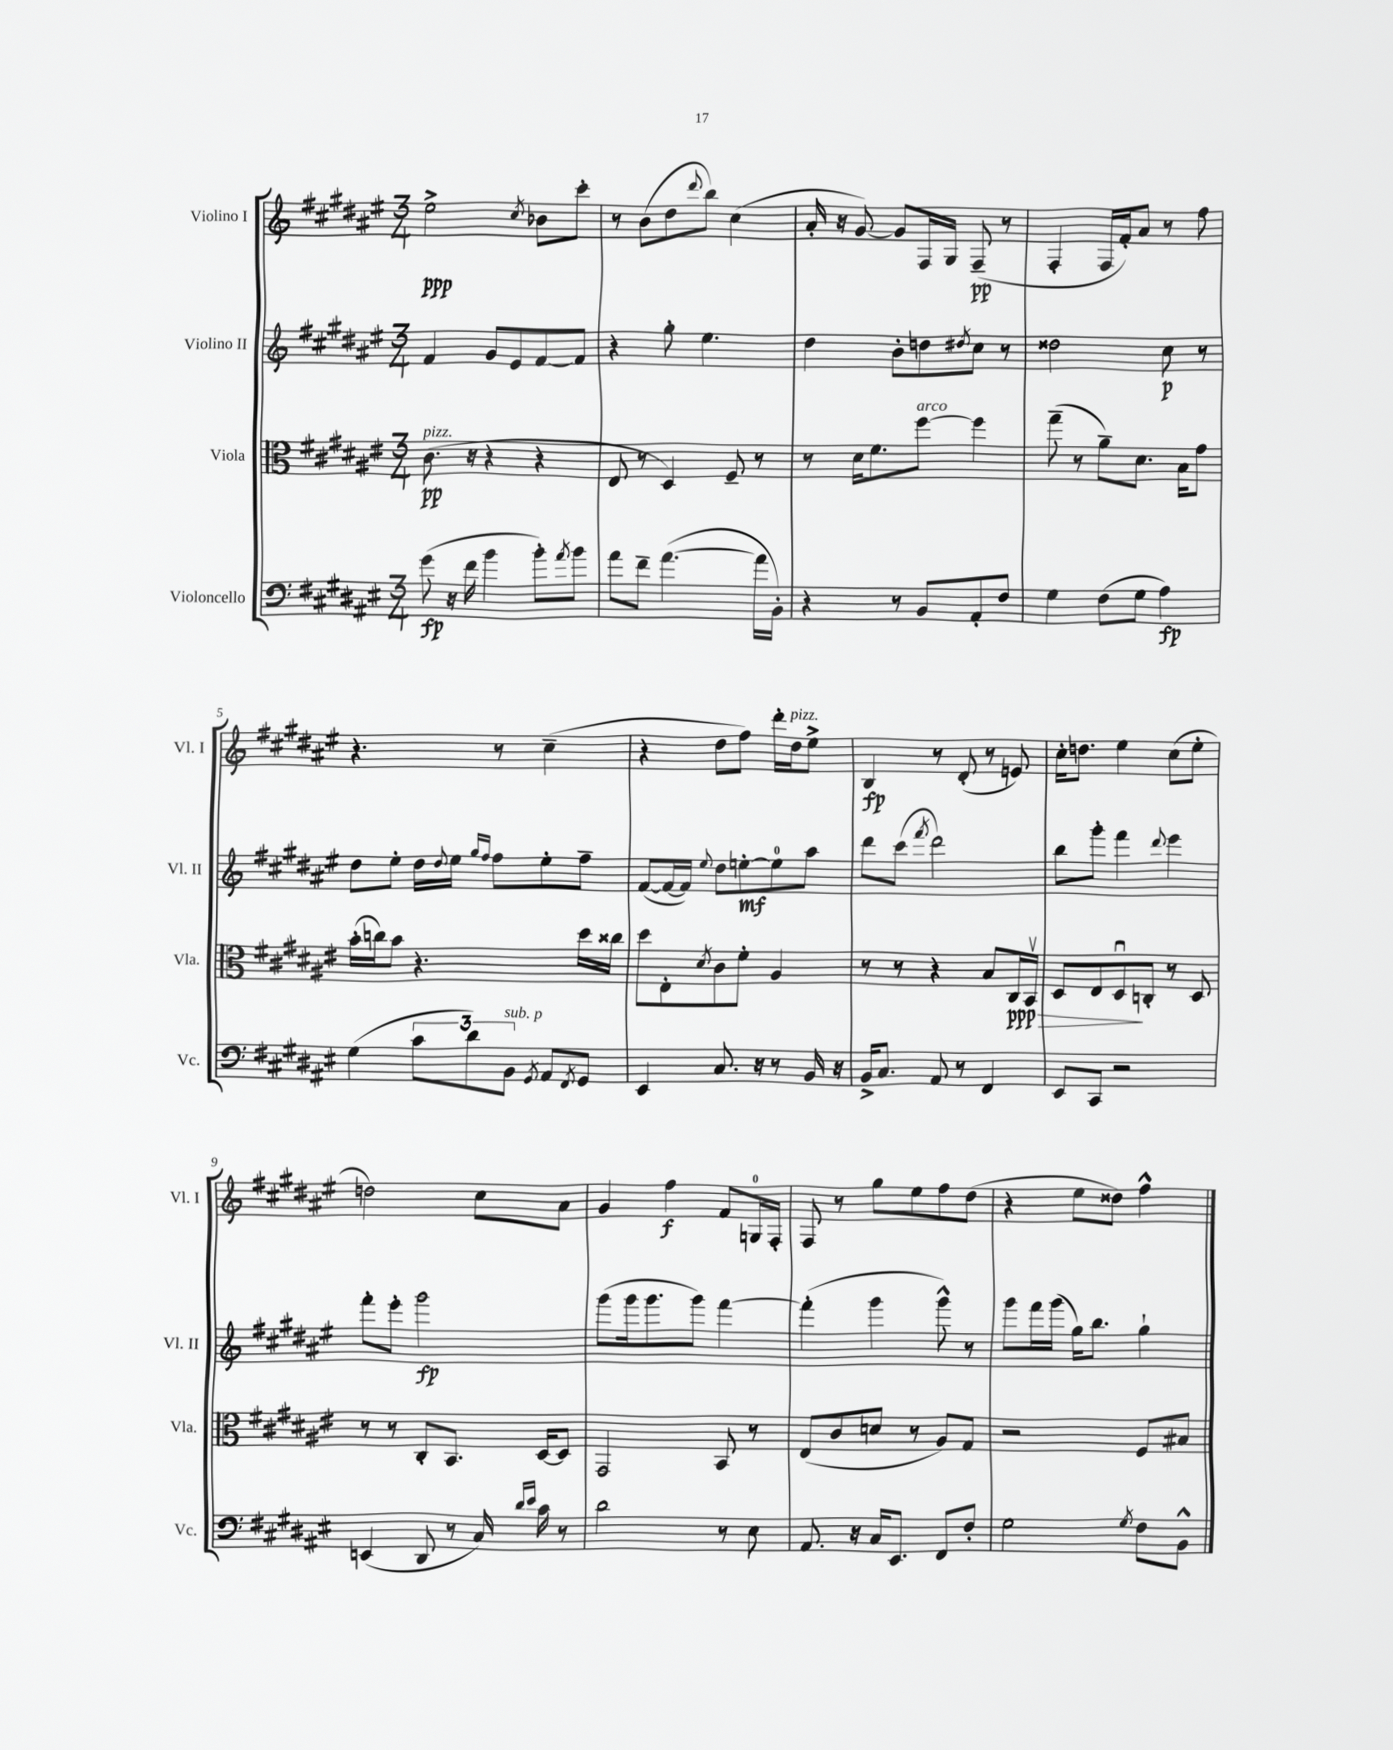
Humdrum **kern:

**kern	**dynam	**kern	**dynam	**kern	**dynam	**kern	**dynam
*part4	*part4	*part3	*part3	*part2	*part2	*part1	*part1
*staff4	*staff4	*staff3	*staff3	*staff2	*staff2	*staff1	*staff1
*I"Violoncello	*	*I"Viola	*	*I"Violino II	*	*I"Violino I	*
*I'Vc.	*	*I'Vla.	*	*I'Vl. II	*	*I'Vl. I	*
*clefF4	*	*clefC3	*	*clefG2	*	*clefG2	*
*k[f#c#g#d#a#e#]	*	*k[f#c#g#d#a#e#]	*	*k[f#c#g#d#a#e#]	*	*k[f#c#g#d#a#e#]	*
*M3/4	*	*M3/4	*	*M3/4	*	*M3/4	*
=1	=1	=1	=1	=1	=1	=1	=1
!	!	!LO:TX:a:i:t=pizz.	!	!	!	!	!
(8g#\	fp	(8.c#\	pp	4f#/	.	2ee#^\	ppp
16r	.	.	.	.	.	.	.
16f#\	.	16r	.	.	.	.	.
4b\	.	4r	.	8g#/L	.	.	.
.	.	.	.	8e#/	.	.	.
.	.	.	.	.	.	8qcc#/	.
8b'\L)	.	4r	.	[8f#/	.	8b-X\L	.
8qa#/	.	.	.	.	.	.	.
8b\J	.	.	.	8f#/J]	.	8ccc#'\J	.
=2	=2	=2	=2	=2	=2	=2	=2
8a#\L	.	8E#/	.	4r	.	8r	.
8f#~\J	.	8r	.	.	.	(8b\L	.
([4.a#\	.	4D#/)	.	8gg#'\	.	8dd#\	.
.	.	.	.	.	.	8qqddd#/	.
.	.	.	.	4.ee#\	.	8bb\J)	.
.	.	8F#~/	.	.	.	(4cc#\	.
16a#\LL]	.	8r	.	.	.	.	.
16BB'\JJ)	.	.	.	.	.	.	.
=3	=3	=3	=3	=3	=3	=3	=3
4r	.	8r	.	4dd#\	.	16a#'/	.
.	.	.	.	.	.	16r	.
.	.	16d#\KL	.	.	.	[8g#/)	.
.	.	8.f#\	.	.	.	.	.
8r	.	.	.	8b'\L	.	8g#/L]	.
!	!	!LO:TX:a:i:t=arco	!	!	!	!	!
8BB/L	.	[8ff#\J	.	8ddn\	.	16F#/L	.
.	.	.	.	.	.	16G#/JJ	.
.	.	.	.	8qdd#X/	.	.	.
8AA#'/	.	4ff#\]	.	8cc#\J	.	(8F#~/	pp
8F#/J	.	.	.	8r	.	8r	.
=4	=4	=4	=4	=4	=4	=4	=4
4G#\	.	(8gg#~\	.	2dd##X\	.	4F#'/	.
.	.	8r	.	.	.	.	.
(8F#\L	.	8a#~\L)	.	.	.	16F#/LL	.
.	.	.	.	.	.	16f#'/J)	.
8G#\J	.	8.d#\J	.	.	.	8a#/J	.
4A#\)	fp	.	.	8cc#\	p	8r	.
.	.	16B\KL	.	.	.	.	.
.	.	8g#\J	.	8r	.	8ff#\	.
!!LO:LB:g=z
=5	=5	=5	=5	=5	=5	=5	=5
(4G#\	.	(16b'\LL	.	8dd#\L	.	4.r	.
.	.	16ccn\J)	.	.	.	.	.
.	.	8b\J	.	8ee#'\J	.	.	.
12c#\L	.	4.r	.	16dd#\LL	.	.	.
.	.	.	.	8qqdd#/	.	.	.
.	.	.	.	16ee#\JJ	.	.	.
12d#\)	.	.	.	.	.	.	.
.	.	.	.	16qqgg#/LL	.	.	.
.	.	.	.	16qqff#/JJ	.	.	.
.	.	.	.	8ff#\L	.	8r	.
!LO:TX:a:i:t=sub. p	!	!	!	!	!	!	!
12BB\J	.	.	.	.	.	.	.
8qGG#/	.	.	.	.	.	.	.
8AA#/L	.	.	.	8ee#'\	.	(4cc#~\	.
8qFF#/	.	.	.	.	.	.	.
8GG#/J	.	16dd#\LL	.	8ff#~\J	.	.	.
.	.	16cc##X\JJ	.	.	.	.	.
=6	=6	=6	=6	=6	=6	=6	=6
4EE#/	.	8dd#\L	.	([8f#/L	.	4r	.
.	.	8E#'\	.	16f#/L_	.	.	.
.	.	.	.	16f#/JJ])	.	.	.
.	.	8qd#/	.	8qqee#/	.	.	.
8.C#/	.	8c#\	.	8dd#\L	.	8dd#\L	.
.	.	8f#'\J	.	[8een'\	mf	8ff#\J)	.
16r	.	.	.	.	.	.	.
8r	.	4A#/	.	8ee\]	.	16ddd#'\LL	.
!	!	!	!	!	!	!LO:TX:a:i:t=pizz.	!
.	.	.	.	.	.	16dd#\J	.
16BB/	.	.	.	8aa#\J	.	8ee#^\J	.
16r	.	.	.	.	.	.	.
=7	=7	=7	=7	=7	=7	=7	=7
16BB^/KL	.	8r	.	8ddd#\L	.	4B/	fp
8.C#/J	.	.	.	.	.	.	.
.	.	8r	.	(8ccc#\J	.	.	.
.	.	.	.	8qfff#/	.	.	.
8AA#/	.	4r	.	2ddd#\)	.	8r	.
8r	.	.	.	.	.	(8d#'/	.
4FF#/	.	8B/L	.	.	.	8r	.
!	!	!	!LO:HP:b	!	!	!	!
.	.	16C#/L	> ppp	.	.	8en/)	.
.	.	16BBv/JJ	.	.	.	.	.
=8	=8	=8	=8	=8	=8	=8	=8
8EE#/L	.	8D#/L	.	8bb\L	.	16cc#'\KL	.
.	.	.	.	.	.	8.ddn\J	.
8CC#/J	.	8E#/	.	8ggg#'\J	.	.	.
2r	.	8D#u/	.	4fff#\	.	4ee#\	.
.	.	8Cn'/J	]	.	.	.	.
.	.	.	.	8qqddd#/	.	.	.
.	.	8r	.	4eee#\	.	(8cc#\L	.
.	.	8D#/	.	.	.	8ee#'\J	.
!!LO:LB:g=z
=9	=9	=9	=9	=9	=9	=9	=9
(4EEn/	.	8r	.	8fff#'\L	.	2ddn\)	.
.	.	8r	.	8eee#'\J	.	.	.
8DD#/	.	8C#'/L	.	2ggg#\	fp	.	.
8r	.	8.BB/J	.	.	.	.	.
16C#/)	.	.	.	.	.	8cc#\L	.
16qqd#/LL	.	.	.	.	.	.	.
16qqe#/JJ	.	.	.	.	.	.	.
16c#\	.	[16D#/KL	.	.	.	.	.
8r	.	8D#/J]	.	.	.	8a#\J	.
=10	=10	=10	=10	=10	=10	=10	=10
2d#\	.	2GG#/	.	(8ggg#\L	.	4g#/	.
.	.	.	.	16ggg#\k	.	.	.
.	.	.	.	8.ggg#\	.	.	.
.	.	.	.	.	.	4ff#\	f
.	.	.	.	8ggg#\J)	.	.	.
8r	.	8BB/	.	[4fff#\	.	8f#/L	.
8E#\	.	8r	.	.	.	16Gn/L	.
.	.	.	.	.	.	16F#'/JJ	.
=11	=11	=11	=11	=11	=11	=11	=11
8.AA#/	.	(8E#/L	.	(4fff#'\]	.	8F#/	.
.	.	8c#/	.	.	.	8r	.
16r	.	.	.	.	.	.	.
16C#/KL	.	8dn/J	.	4ggg#\	.	8gg#\L	.
8.EE#/J	.	.	.	.	.	.	.
.	.	8r	.	.	.	8ee#\	.
8FF#/L	.	8A#/L)	.	8ggg#^^\)	.	8ff#\	.
8F#'/J	.	8G#/J	.	8r	.	(8dd#\J	.
=12	=12	=12	=12	=12	=12	=12	=12
2G#\	.	2r	.	8ggg#\L	.	4r	.
.	.	.	.	16fff#\L	.	.	.
.	.	.	.	(16ggg#\JJ	.	.	.
.	.	.	.	16gg#\KL)	.	8ee#\L	.
.	.	.	.	8.bb\J	.	.	.
.	.	.	.	.	.	8dd##X\J)	.
8qG#/	.	.	.	.	.	.	.
8F#\L	.	8F#/L	.	4gg#`\	.	4ff#^^\	.
8BB^^\J	.	8B#X/J	.	.	.	.	.
==	==	==	==	==	==	==	==
*-	*-	*-	*-	*-	*-	*-	*-
